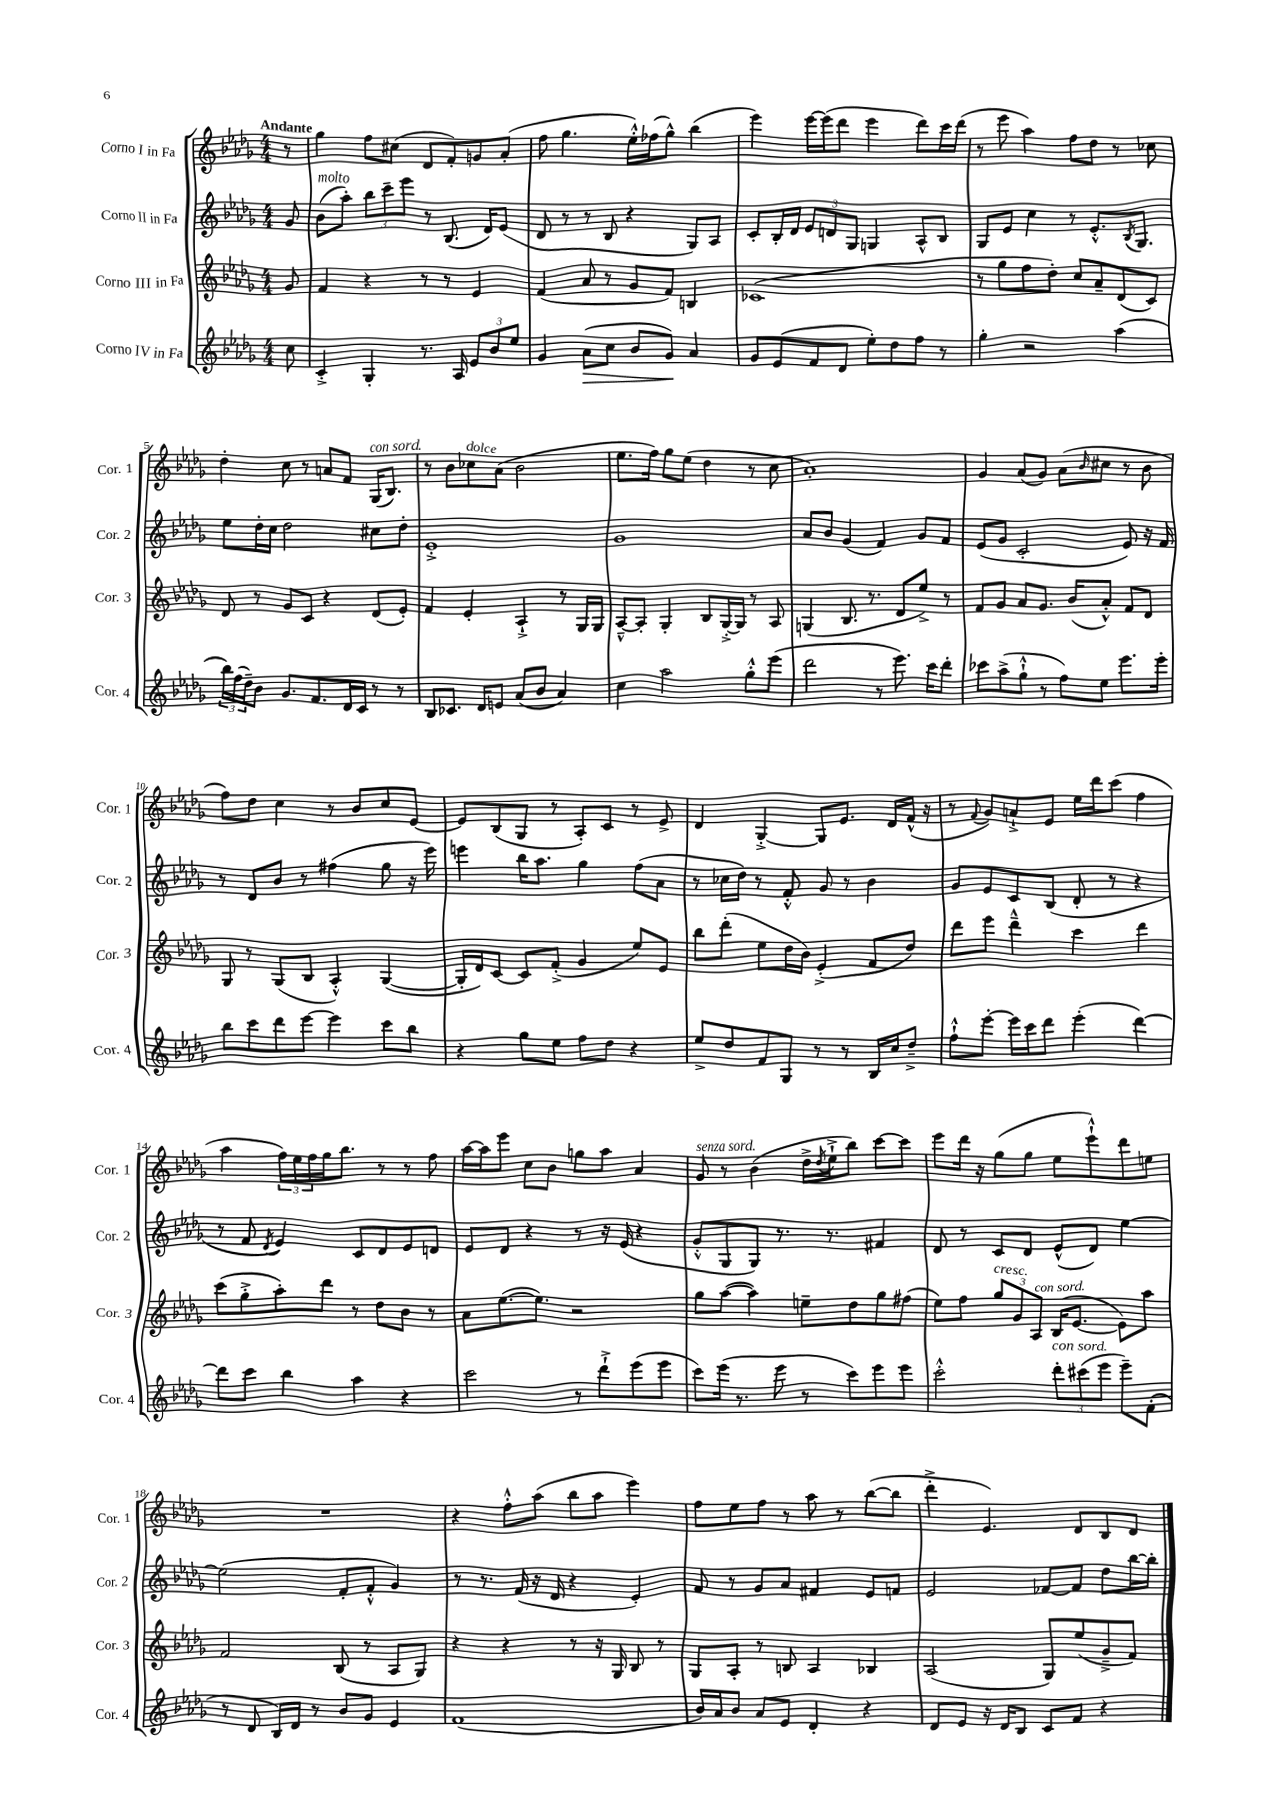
<<
\new StaffGroup <<
\new Staff = "s0" \with { instrumentName = "Corno I in Fa" shortInstrumentName = "Cor. 1" } {
    \clef treble \key des \major \numericTimeSignature \time 4/4 \partial 8 \tempo "Andante"
    r8 |
    ges''4 f''8 cis''8( des'8 f'8-.) g'8 aes'8-.( |
    f''8 ges''4. ees''16-.-^) fes''16( ges''8-^) bes''4( |
    ees'''4) ees'''16~ ees'''16( des'''8 ees'''4 des'''8) c'''16 des'''16( |
    r8 ees'''8 aes''4) f''8 des''8 r8 ces''8 |
    des''4-. c''8 r8 a'8 f'8 ges16^\markup { \italic "con sord." }( bes8.) |
    r8 bes'8 ces''8^\markup { \italic "dolce" } aes'8( bes'2 |
    ees''8. f''16) ges''8 ees''8( des''4 r8 c''8 |
    aes'1-.) |
    ges'4 aes'8( ges'8) aes'8( \grace { bes'16 } cis''8 r8 bes'8 |
    f''8) des''8 c''4 r8 bes'8 c''8 ees'8~ |
    ees'8 bes8( ges8 r8 aes8-.) c'8 r8 ees'8-> |
    des'4 ges4~-.-> ges8 ees'8. des'16 f'16-^( r16 |
    r8 \appoggiatura { f'8 } ges'8) a'8-!-> ees'8 ees''16 des'''16 c'''8( f''4 |
    aes''4 \tuplet 3/2 { f''16) ees''16 f''16 } ges''16 bes''8. r8 r8 f''8 |
    aes''16~ aes''16 ees'''8 c''8 bes'8 g''8 aes''8 aes'4 |
    ges'8^\markup { \italic "senza sord." } r8 bes'4( des''16-> \acciaccatura { des''8 } ees''16-!-> bes''8) c'''8~ c'''8 |
    ees'''8 des'''16 r16 ges''8( ges''8 ees''8 ees'''8-!-^) des'''8 e''8 |
    R1 |
    r4 f''8-.-^ aes''8( bes''8 aes''8 ees'''4) |
    f''8 ees''8 f''8 r8 aes''8 r8 bes''8~( bes''8 |
    des'''4-.-> ees'4.) des'8 bes8 des'8 \bar "|." |
}
\new Staff = "s1" \with { instrumentName = "Corno II in Fa" shortInstrumentName = "Cor. 2" } {
    \clef treble \key des \major \numericTimeSignature \time 4/4 \partial 8
    ges'8 |
    bes'8^\markup { \italic "molto" }( aes''8-.) \tuplet 3/2 { bes''8 c'''8-- ees'''8 } r8 bes8.( des'16) ees'8( |
    des'8 r8 r8 bes8 r4 ges8) aes8 |
    c'8-. bes16-. des'16 \tuplet 3/2 { ees'8 d'8 ges8 } g4 aes8-^ bes8 |
    ges8 ees'8 c''4 r8 ees'8.-.-^ \acciaccatura { bes8 } ges8. |
    ees''8 des''16-. c''16 des''2 cis''8 des''8-. |
    ees'1-.-> |
    ges'1 |
    aes'8 bes'8 ges'4( f'4) ges'8 f'8 |
    ees'8( ges'8 c'2-. ees'8) r16 f'16 |
    r8 des'8 bes'8 r8 fis''4( ges''8 r16 ees'''16) |
    e'''4 bes''16 aes''8. ges''4 f''8( aes'8 |
    r8 ces''16 des''16) r8 f'8-.-^ ges'8 r8 bes'4 |
    ges'8 ees'8 c'8 bes8( des'8-. r8 r4 |
    r8 f'8 \acciaccatura { des'8 } ees'4) c'8 des'8 ees'8 d'8 |
    ees'8 des'8 r4 r8 r16 ees'16( r4 |
    ges'8-.-^ ges8 ges8) r8. r8. fis'4 |
    des'8 r8 c'8 des'8 ees'8-^( des'8) ees''4~ |
    ees''2( f'8-. f'8-.-^ ges'4) |
    r8 r8. f'16( r16 des'16 r4 ees'4-.) |
    f'8 r8 ges'8 aes'8 fis'4 ees'8 f'8 |
    ees'2 fes'8~ fes'8 des''8 bes''16~ bes''16-. \bar "|." |
}
\new Staff = "s2" \with { instrumentName = "Corno III in Fa" shortInstrumentName = "Cor. 3" } {
    \clef treble \key des \major \numericTimeSignature \time 4/4 \partial 8
    ges'8 |
    f'4 r4 r8 r8 ees'4 |
    f'4( aes'8 r8 ges'8 f'8) b4 |
    ces'1( |
    r8 ges''8 f''8 des''8-.) c''8 aes'8-- des'8( c'8) |
    des'8 r8 ges'8 c'8 r4 des'8( ees'8-.) |
    f'4 ees'4-. aes4-!-> r8 ges16 ges16 |
    aes8~---^ aes8-. ges4-. bes8 ges16~-.-> ges16 r8 aes8 |
    g4( bes8. r8. des'8 ees''8->) r8 |
    f'8 ges'8 aes'8 ges'8. bes'16( aes'8-.-^) f'8 des'8 |
    ges8 r8 ges8( bes8 aes4-.-^) ges4~( |
    ges16-. des'16) c'8~ c'8 f'8-.->( ges'4 ees''8) ees'8 |
    bes''8 des'''8-.( ees''8 des''16 bes'16) ees'4-.->( f'8 des''8) |
    des'''8 ees'''8 des'''4---^ c'''4 des'''4 |
    c'''8( ges''8-.-> aes''8-.) des'''8 r8 des''8 bes'8 r8 |
    aes'8 ees''8.~( ees''8.) r2 |
    ges''8 aes''8~( aes''4) e''8-- des''8 ges''8 fis''8( |
    ees''8) f''8 \tuplet 3/2 { ges''8^\markup { \italic "cresc." } ges'8 aes8^\markup { \italic "con sord." } } bes16( ees'8.~ ees'8) aes''8 |
    f'2 bes8( r8 aes8 ges8) |
    r4 r4 r8 r16 ges16 bes8 r8 |
    ges8 aes8-. r8 b8 aes4 bes4 |
    aes2( ges8) ees''8( ges'8---> f'8) \bar "|." |
}
\new Staff = "s3" \with { instrumentName = "Corno IV in Fa" shortInstrumentName = "Cor. 4" } {
    \clef treble \key des \major \numericTimeSignature \time 4/4 \partial 8
    c''8 |
    c'4-.-> ges4-. r8. aes16 \tuplet 3/2 { ees'8 bes'8 ees''8 } |
    ges'4 aes'8\>( c''8 bes'8 ges'8\!) aes'4 |
    ges'8 ees'8( f'8 des'8 ees''8-.) des''8 f''8 r8 |
    ges''4-. r2 aes''4( |
    \tuplet 3/2 { bes''16) f''16( des''16--) } bes'8 ges'8. f'8. des'16 c'16 r8 r8 |
    bes8 ces'8. des'16 e'8 aes'8( bes'8 aes'4) |
    c''4 aes''2 ges''8-.-^ ees'''8( |
    des'''2 r8 ees'''8.) c'''16 des'''8-. |
    ces'''8 aes''8->( ges''8-!-^ r8 f''8) ees''8 ees'''8. ees'''16-. |
    bes''8 c'''8 des'''8 ees'''8~ ees'''4 c'''8 bes''8 |
    r4 ges''8 ees''8 f''8 des''8 r4 |
    ees''8-> des''8 f'8 ges8 r8 r8 bes16 c''16 des''8---> |
    f''8-!-^ ees'''8~-. ees'''16 c'''16 des'''8 ees'''4-.( des'''4~) |
    des'''8 c'''8 bes''4 aes''4 r4 |
    c'''2 r8 des'''8-!-> ees'''8( ees'''8 |
    c'''8) ees'''16( r8. ees'''8 r8 c'''8) ees'''8 ees'''8 |
    c'''2-.-^ \tuplet 3/2 { des'''8-.^\markup { \italic "con sord." } cis'''8( ees'''8 } ees'''8--) f'8-.( |
    r8 des'8 bes16) des'16 r8 bes'8 ges'8 ees'4 |
    f'1( |
    bes'16) aes'16 bes'8 aes'8 ees'8 des'4-. r4 |
    des'8 ees'8 r16 des'16 bes8 c'8 f'8 r4 \bar "|." |
}
>>
>>
